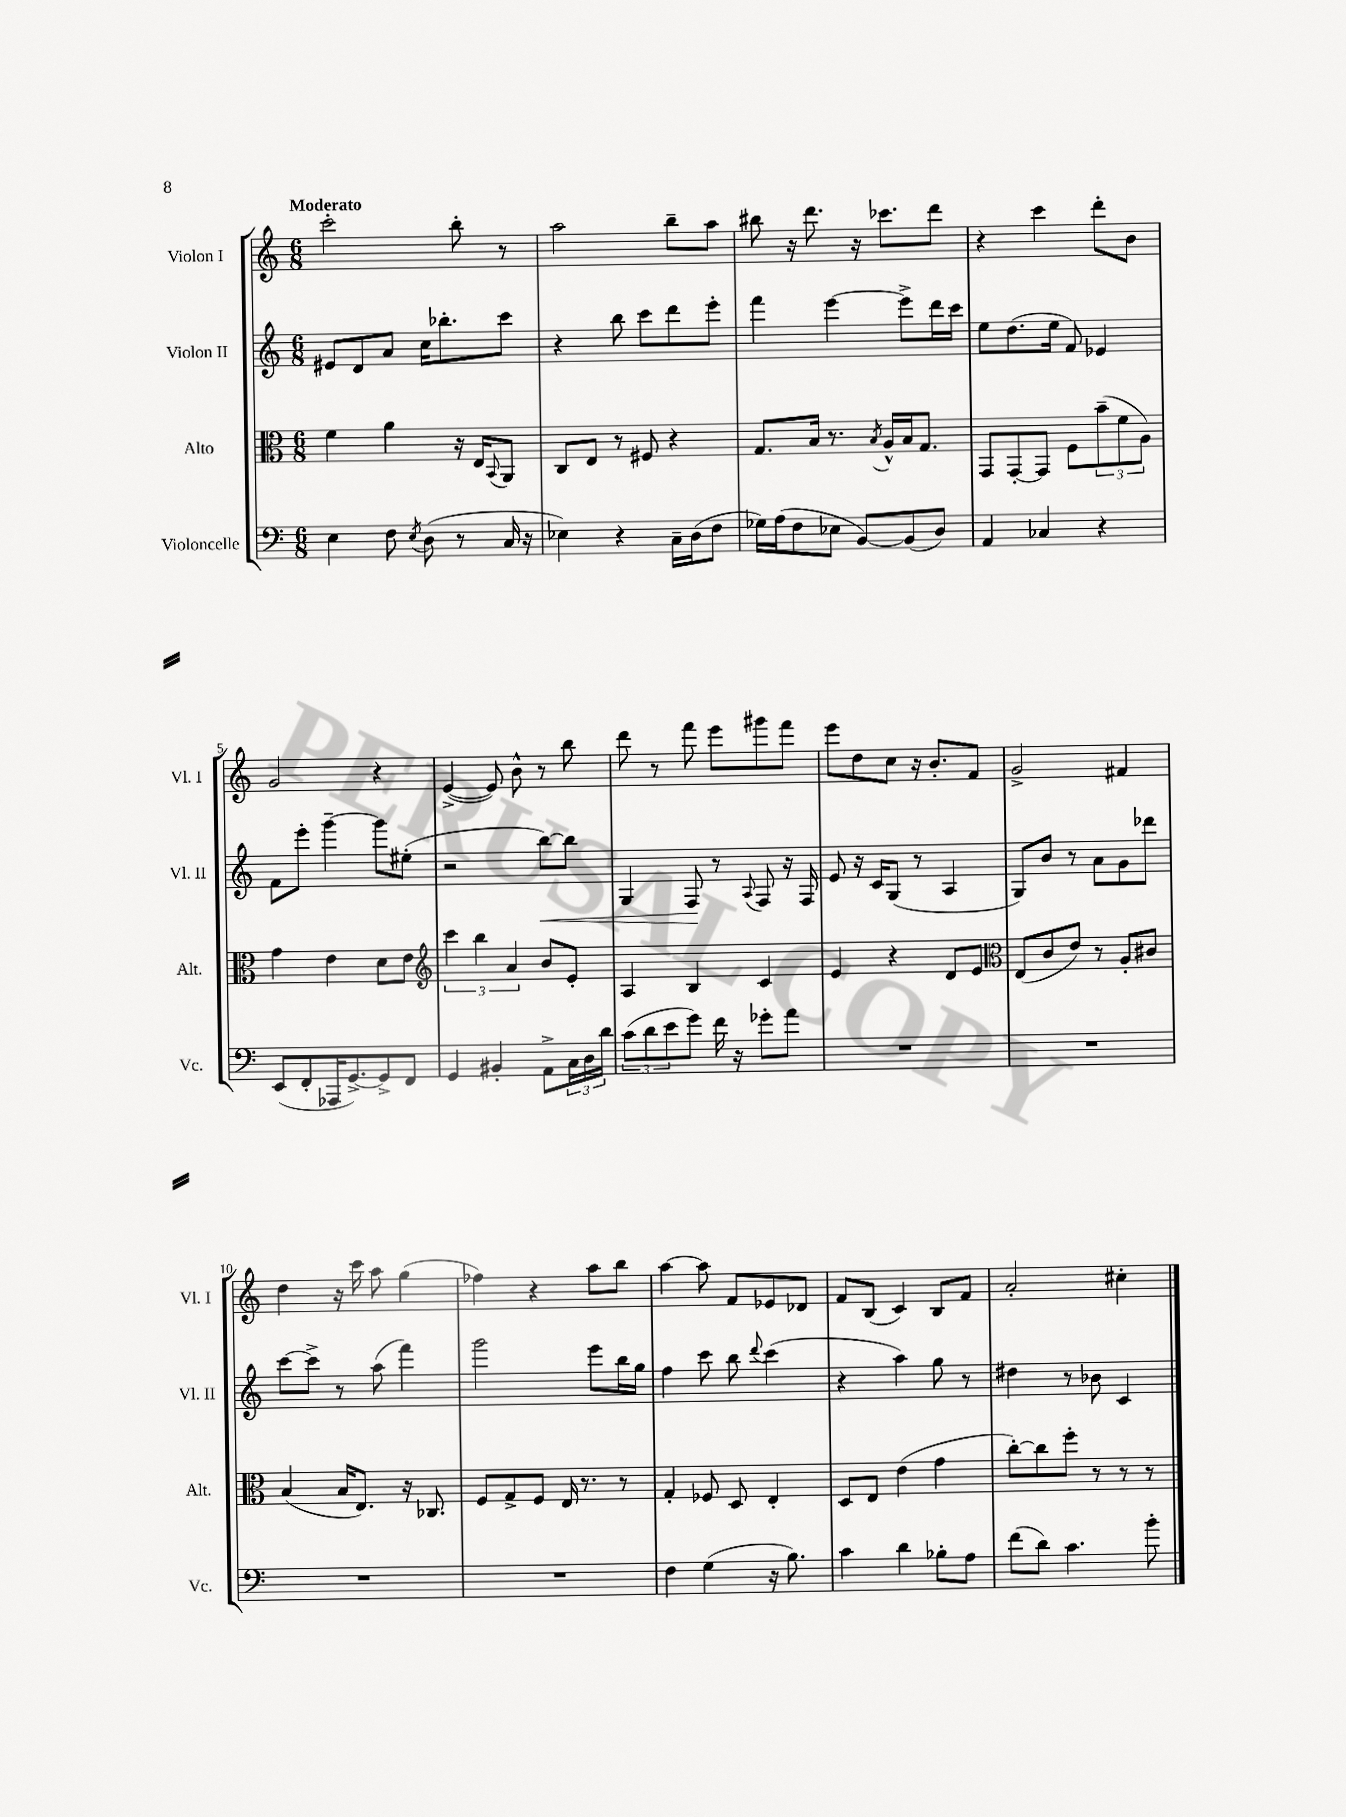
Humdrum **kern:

**kern	**kern	**kern	**kern
*staff4	*staff3	*staff2	*staff1
*clefF4	*clefC3	*clefG2	*clefG2
*k[]	*k[]	*k[]	*k[]
*M6/8	*M6/8	*M6/8	*M6/8
4E	4f	8e#	2ccc'
.	.	8d	.
8F	4a	8a	.
8qE	.	.	.
(8D	.	16cc	.
.	.	8.bb-'	.
8r	16r	.	8bb'
.	16E	.	.
.	8qqBB	.	.
16C	8AA	8ccc	8r
16r	.	.	.
=	=	=	=
4E-)	8C	4r	2aa
.	8E	.	.
4r	8r	8bb	.
.	8F#	8ccc	.
16C~	4r	8ddd	8bb~
(16D	.	.	.
8F	.	8eee'	8aa
=	=	=	=
16G-)	8.G	4fff	8bb#
(16A	.	.	.
8F	.	.	16r
.	16B	.	8.ddd
8E-	8.r	[4eee	.
[8BB)	.	.	16r
.	8qB	.	.
.	16A^^	.	8.ccc-
(8BB]	16B	8eee^]	.
.	8.G	.	.
8D)	.	16ddd	8ddd
.	.	16ccc	.
=	=	=	=
4AA	8GG	8ee	4r
.	[8GG'	(8.dd	.
4C-	8GG]	.	4ccc
.	.	16ee	.
.	8F	8f)	.
4r	(12b~	4e-	8ddd'
.	12f	.	.
.	.	.	8b
.	12A)	.	.
=	=	=	=
(8EE	4g	8f	2g
8FF'	.	8eee'	.
16AAA-	4e	[4ggg~	.
[8.GG^)	.	.	.
8GG^]	8d	8ggg]	4r
8FF	8e	(8ee#'	.
=	=	=	=
*	*clefG2	*	*
4GG	6ccc	2r	([4e^
.	6bb	.	.
4BB#'	.	.	8e])
.	6a	.	.
.	.	.	8b^^
8AA^	8b	[8bb)	8r
24C	8e'	8bb]	8bb
24D	.	.	.
24d	.	.	.
=	=	=	=
(12c	4A	4G	8ddd
12d	.	.	.
.	.	.	8r
12e	.	.	.
8g)	4B	8F	8fff
16f	.	8r	8eee
16r	.	.	.
.	.	8qqA	.
8g-'	4c	8F	8ggg#
8a	.	16r	8fff
.	.	16F	.
=	=	=	=
2.r	4e	8e	8eee
.	.	16r	8dd
.	.	16c	.
.	4r	(8G	8cc
.	.	8r	16r
.	.	.	8.b'
.	8d	4A	.
.	8e	.	8f
=	=	=	=
*	*clefC3	*	*
2.r	(8E	8G)	2g^
.	8c	8b	.
.	8e)	8r	.
.	8r	8a	.
.	8A'	8g	4f#
.	8c#	8ddd-	.
=	=	=	=
2.r	(4B	[8ccc	4dd
.	.	8ccc^]	.
.	16B	8r	16r
.	8.E)	.	16ccc
.	.	(8aa	8aa
.	16r	4fff)	(4gg
.	8.C-	.	.
=	=	=	=
2.r	8F	2ggg	4ff-)
.	8G^	.	.
.	8F	.	4r
.	16E	.	.
.	8.r	.	.
.	.	8eee	8aa
.	8r	16bb	8bb
.	.	16gg	.
=	=	=	=
4F	4G'	4ff	[4aa
(4G	8F-	8ccc	8aa]
.	8D	8bb	8f
.	.	8qqddd	.
16r	4E'	(4ccc	8e-
8.B)	.	.	.
.	.	.	8d-
=	=	=	=
4c	8D	4r	8f
.	8E	.	(8B
4d	(4e	4aa)	4c)
8B-'	4g	8gg	8B
8A	.	8r	8f
=	=	=	=
(8f	[8cc')	4dd#	2a'
8d)	8cc]	.	.
4.c	8ff'	8r	.
.	8r	8b-	.
.	8r	4c	4cc#'
8b'	8r	.	.
==	==	==	==
*-	*-	*-	*-
